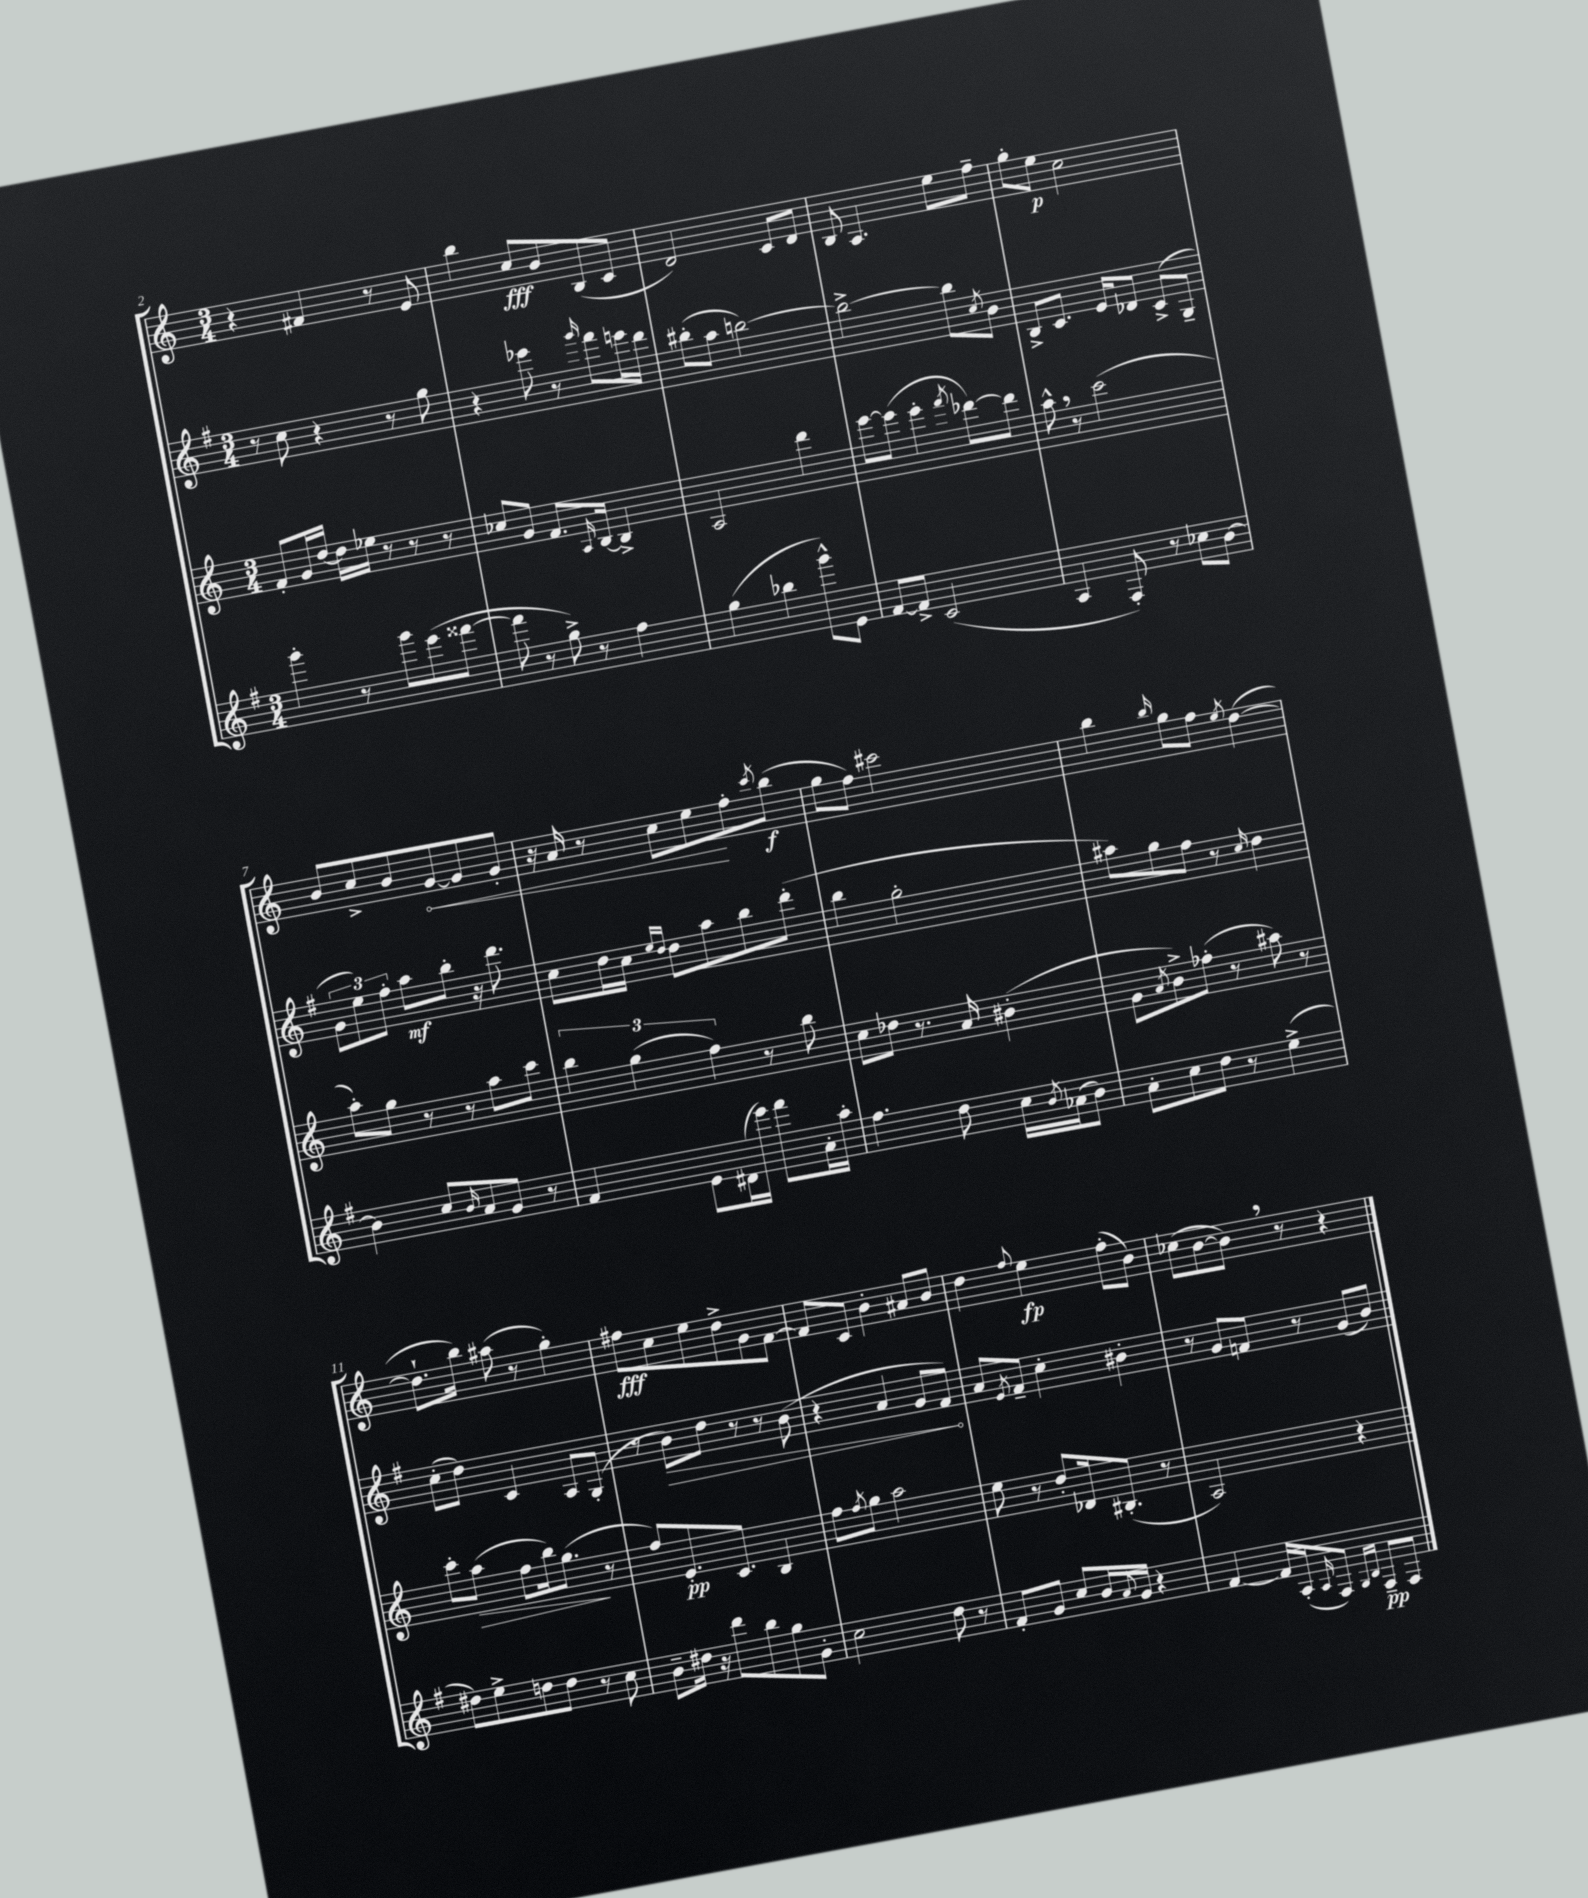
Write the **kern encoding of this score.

**kern	**kern	**kern	**kern
*staff4	*staff3	*staff2	*staff1
*clefG2	*clefG2	*clefG2	*clefG2
*k[f#]	*k[]	*k[f#]	*k[]
*M3/4	*M3/4	*M3/4	*M3/4
4ggg'	8f'	8r	4r
.	16g	8cc	.
.	[16dd	.	.
8r	16dd]	4r	4f#
.	16ee-	.	.
8ggg	8r	.	.
(8eee	8r	8r	8r
[8fff##	8r	8gg	8e
=	=	=	=
8fff##]	8cc-	4r	4bb
8r	8g	.	.
8gg^)	8.f	8eee-	8cc
8r	.	8r	8b
.	16qqA	.	.
.	[16B	.	.
.	.	16qqggg	.
4ff#	4B^]	8fff#	(8B
.	.	16eee	8c
.	.	16ddd	.
=	=	=	=
(4gg	2A	(8bb#'	2d)
.	.	8aa	.
4bb-	.	[2bb)	.
8ggg^^)	4ddd	.	8c
8e	.	.	8d
=	=	=	=
[8f#	[8eee	2bb^_	8B
8f#^]	(8eee]	.	4.A
(2c	4eee'	.	.
.	8qfff	.	.
.	[8ddd-)	8bb]	8ee
.	.	8qcc	.
.	8ddd-]	8b	8ff~
=	=	=	=
4A	8aa^^	8B^	8gg'
.	8r	8.c	8ee
8F#')	(2ccc	.	2cc
.	.	16e	.
8r	.	8d-	.
8cc-	.	(8c^	.
[8b	.	8G~	.
=	=	=	=
4b]	8aa')	12g	8b
.	.	12ee)	.
.	8gg	.	8cc^
.	.	12ff#'	.
8cc	8r	8aa	8b
16qqb	.	.	.
8a	8r	8bb'	[8g
8g	8aa	16r	8g]
.	.	8.ddd	.
8r	8ccc	.	8g'
=	=	=	=
4f#	6bb	8cc	16r
.	.	.	16a
.	.	16dd	8r
.	(6gg	.	.
.	.	16cc	.
.	.	16qqee	.
.	.	16qqdd	.
8e	.	8dd	8cc
.	6ff)	.	.
(16d#	.	8aa	8ee
16eee)	.	.	.
8fff#	8r	8bb	8ff'
.	.	.	8qccc
16a'	8bb	(8ddd'	(8bb
16aa'	.	.	.
=	=	=	=
4.ff#	8cc	4bb	8gg
.	8dd-	.	8ff)
.	8.r	2gg'	2ccc#
8dd	.	.	.
.	16a	.	.
16cc	(4b#'	.	.
8qb	.	.	.
(16a-	.	.	.
8b)	.	.	.
=	=	=	=
8a'	8g	8aa#)	4bb
.	8qa	.	.
8cc	8b^)	8gg	.
.	.	.	16qqbb
8dd	(8ff-'	8ff#	8gg
8r	8r	8r	8ff
.	.	16qqcc	8qee
(4ee^	8aa#)	4dd	([4dd
.	8r	.	.
=	=	=	=
8dd#)	8ccc'	(8cc'	8.dd`]
8ee^	(8aa	8dd)	.
.	.	.	16bb)
8dd	8ff	4c	(8aa#
8dd	16bb)	.	8r
.	(8.gg	.	.
8r	.	8A	4gg')
8cc	8r	(8G'	.
=	=	=	=
8b~	8ff)	8r	8ff#
16dd#	8.e'	8b)	8cc
16r	.	.	.
8ddd	.	8dd	8ee
.	8.c	.	.
8bb	.	8r	8dd^
8gg	4B	8r	8g
8g'	.	(8b	[8f
=	=	=	=
2cc	8ff	4r	8f]
.	8qff	.	.
.	8gg	.	8c
.	2aa	4a	4b'
8dd	.	8g	8a#
8r	.	8f#)	8b
=	=	=	=
8f#'	8ee	8a	4dd
.	.	8qe	.
8g	8r	8f#~	.
.	.	.	8qqff
8cc	8dd'	4cc'	4ee
16b	16d-	.	.
8qqa	.	.	.
16g	(8.B#'	.	.
4r	.	4b#'	(8ff'
.	8r	.	8b)
=	=	=	=
[4f#	2A)	8r	(8cc-
.	.	8g	[8b
16f#]	.	8f	8b])
(16A'	.	.	.
16qqA	.	.	.
8F#)	.	8r	8r
16qqG	.	.	.
16qqB	.	.	.
8F#~	4r	(8g	4r
8F#	.	8b)	.
==	==	==	==
*-	*-	*-	*-
